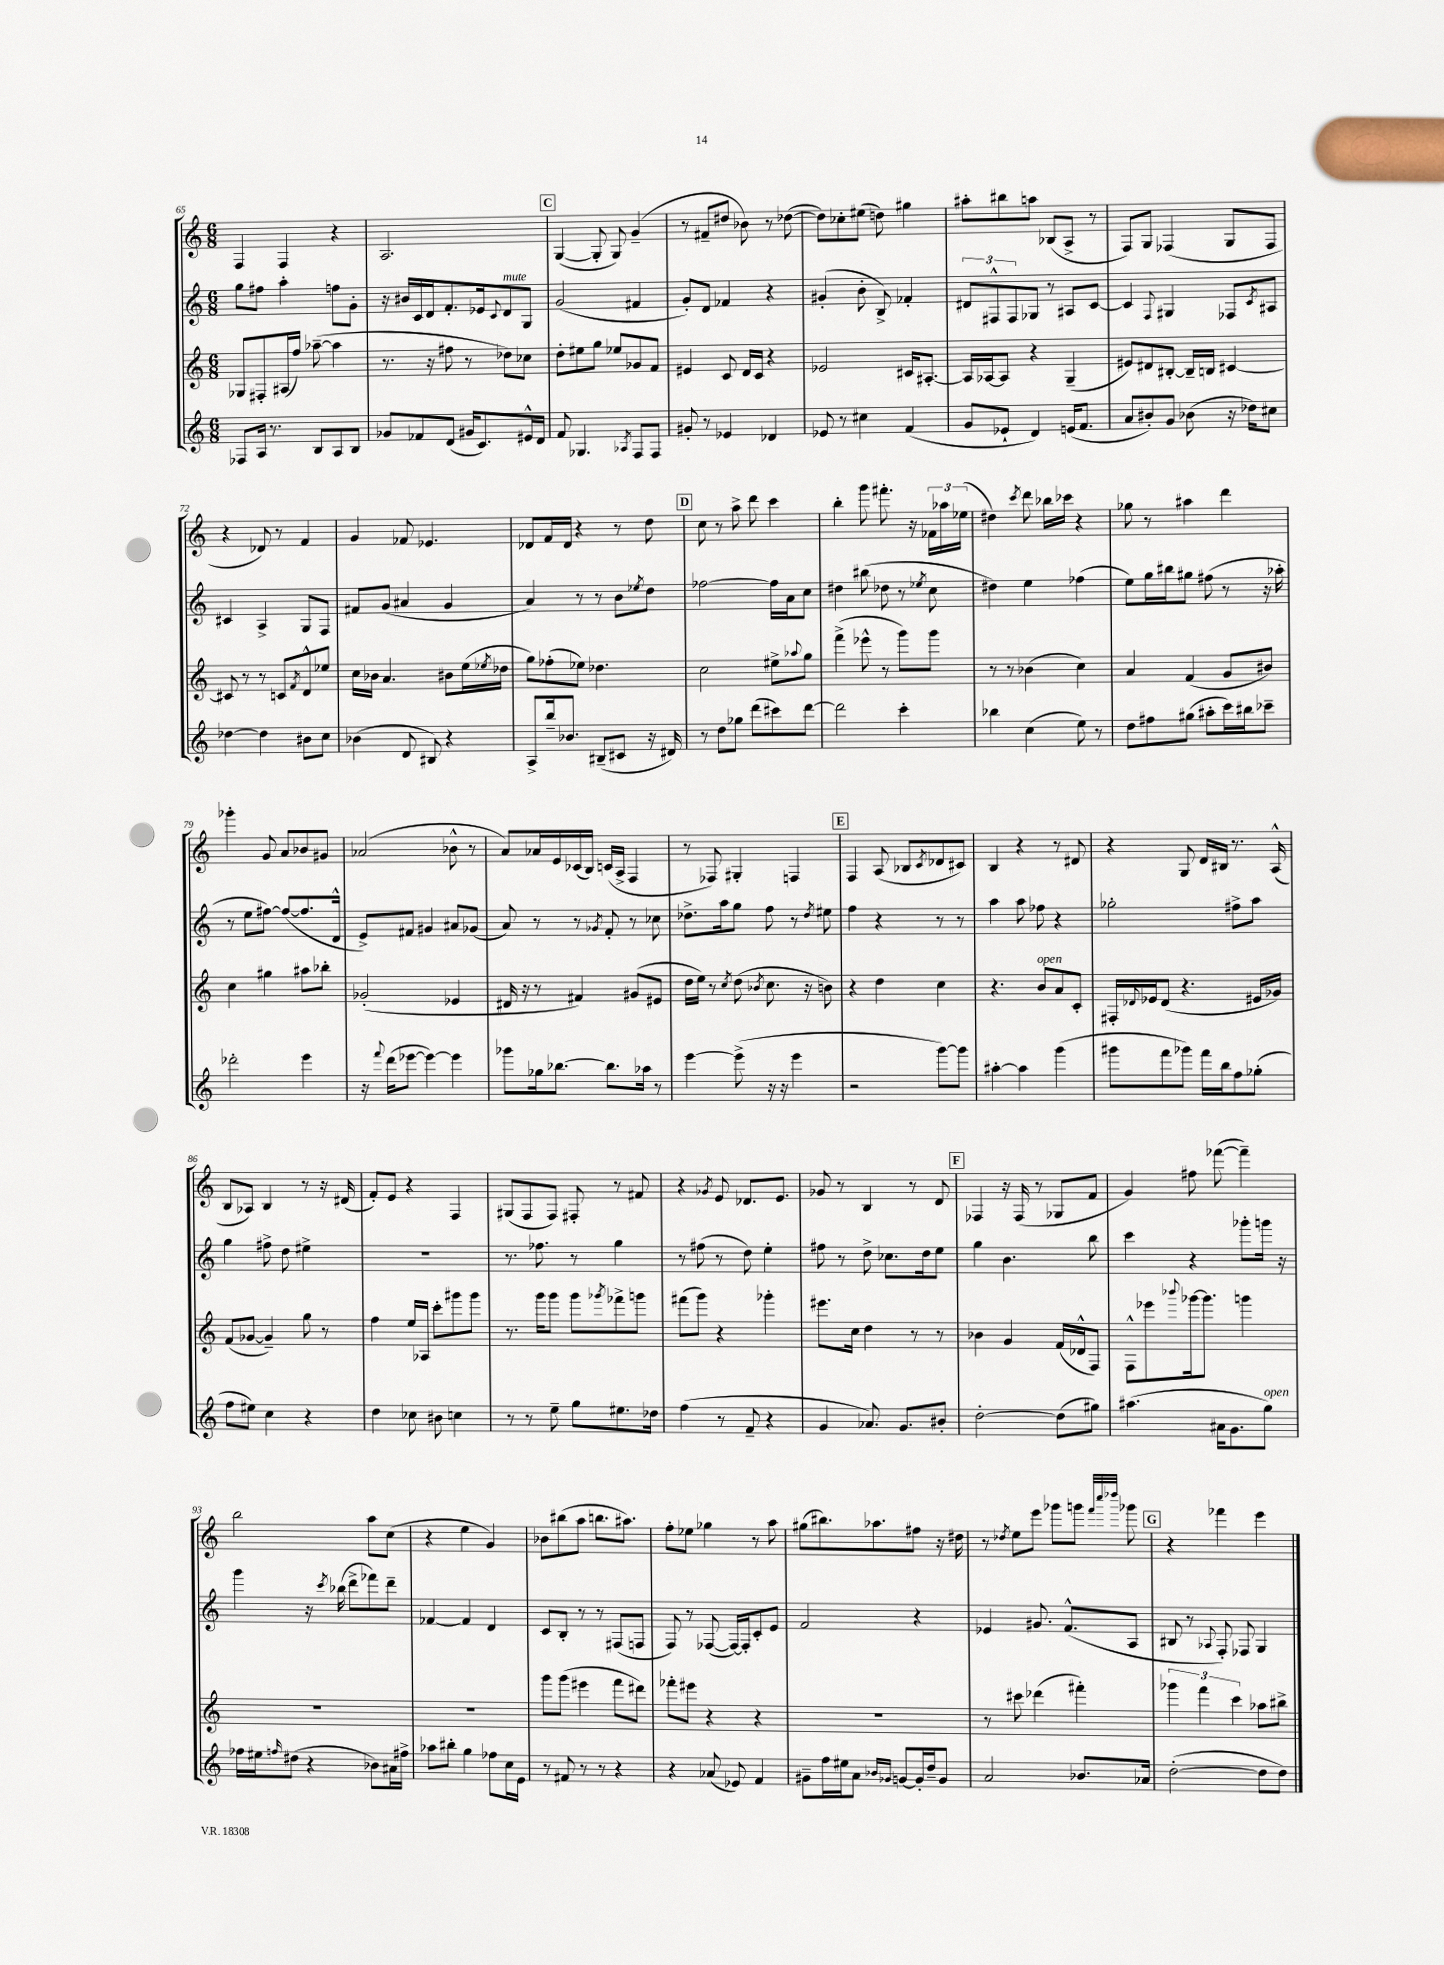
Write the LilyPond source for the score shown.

<<
\new StaffGroup <<
\new Staff = "s0" {
    \clef treble \key c \major \numericTimeSignature \time 6/8
    f4 f4 r4 |
    a2. |
    \mark \markup { \box "C" } g4~( g8-. g8) g'4--( |
    r8 fis'8-- dis''8 bes'8) r8 des''8~( |
    des''8) ces''8-. eis''8( d''8) gis''4 |
    ais''8-. bis''8 a''8 bes8( a8-> r8 |
    f8) g8 fes4( g8 fes8 |
    r4 des'8) r8 f'4 |
    g'4 fes'8 ees'4. |
    des'8 f'16 des'16 r4 r8 d''8 |
    \mark \markup { \box "D" } c''8 r8 a''8-> d'''8 c'''4 |
    b''4-. g'''8 fis'''8.-. r16 \tuplet 3/2 { fes'16 aes''16 ees''16( } |
    dis''4) \acciaccatura { c'''8 } d'''8 bes''16 ces'''16 r4 |
    ges''8 r8 ais''4 d'''4 |
    ges'''4-. g'8 a'8 bes'8 gis'8 |
    aes'2( bes'8-^ r8 |
    a'8) aes'16 e'16 ces'16( b16) c'16( a16-> f4 |
    r8 fes8) gis4-. f4 |
    \mark \markup { \box "E" } f4 a8( bes8 \acciaccatura { c'8 } des'8 cis'8) |
    b4 r4 r8 dis'8 |
    r4 g8 d'16 bis16 r8. a16-^( |
    b8 aes8) b4 r8 r16 dis'16( |
    f'8-.) e'8 r4 f4 |
    gis8( f8 f8) fis8-. r8 fis'8 |
    r4 \acciaccatura { ges'8 } e'8 des'8. e'8. |
    ges'8 r8 b4 r8 d'8 |
    \mark \markup { \box "F" } fes4 r16 fes16( r8 ges8 f'8 |
    g'4) fis''8 fes'''8~( fes'''4--) |
    b''2 a''8 c''8( |
    r4 e''4 g'4) |
    bes'8 bis''8( a''8 b''8. ais''8.) |
    f''8-. ees''8 ges''4 r8 a''8 |
    gis''8( bis''8.) aes''8. fis''8 r16 dis''16 |
    r8 \acciaccatura { des''8 } e''8 e'''8 ges'''8 g'''8 \grace { f'''32 c''''32 des''''32 } ges'''8 |
    \mark \markup { \box "G" } r4 fes'''4 e'''4 \bar "|." |
}
\new Staff = "s1" {
    \clef treble \key c \major \numericTimeSignature \time 6/8
    g''8 fis''8 a''4-. f''8 g'8-. |
    r16 bis'16 c'16 d'16 f'8.-. ees'16 \appoggiatura { c'8 } d'8^\markup { \italic "mute" } g8 |
    \mark \markup { \box "C" } g'2( fis'4 |
    g'8-.) d'8 fes'4 r4 |
    gis'4-.( b'8-. b8->) fes'4-. |
    \tuplet 3/2 { dis'8 fis8-^ fis8 } ges8 r8 ais8 c'8~ |
    c'4 \appoggiatura { f8 } gis4 fes8 \acciaccatura { c'8 } ais8 |
    cis'4 a4-> g8 f8 |
    fis'8 g'8( ais'4 g'4 |
    a'4) r8 r8 b'8 \acciaccatura { ees''8 } d''8 |
    \mark \markup { \box "D" } fes''2~ fes''16 a'16 c''8 |
    dis''4 bis''8( des''8 r8 \acciaccatura { ees''8 } c''8 |
    dis''4) e''4 fes''4( |
    e''8) g''16 bis''16 gis''8 fis''8( r8 r16 aes''16-. |
    r8 e''8 fis''8~) fis''8~( fis''8. d'16-^ |
    e'8->) fis'8 gis'4 ais'8 ges'8( |
    a'8) r8 r8 \acciaccatura { ges'8 } f'8-. r8 ces''8 |
    des''8.-> a''16 g''8 f''8 r8 \acciaccatura { des''8 } eis''8 |
    \mark \markup { \box "E" } f''4 r4 r8 r8 |
    a''4 a''8 fes''8 r4 |
    ges''2-. fis''8-> a''8 |
    g''4 fis''8-> d''8 eis''4-> |
    r2. |
    r8. fes''8. r8 g''4 |
    r8 fis''8( r8 d''8) e''4-. |
    fis''8 r8 d''8-> ces''8. d''16 e''8 |
    \mark \markup { \box "F" } g''4 b'4. b''8 |
    c'''4 r4 ges'''8-. g'''16 r16 |
    g'''4 r16 \acciaccatura { c'''8 } bes''16( d'''8-> fes'''8) d'''8-- |
    fes'4~ fes'4 d'4 |
    c'8 b8-. r8 r8 fis8( f8 |
    f8) r8 fes8~( fes16~) fes16-. c'8-. e'8 |
    f'2 r4 |
    ees'4 gis'8. f'8.-^( a8 |
    \mark \markup { \box "G" } bis8 r8 \appoggiatura { aes8 } f8-.) fes8 g4 \bar "|." |
}
\new Staff = "s2" {
    \clef treble \key c \major \numericTimeSignature \time 6/8
    ges8 fis8-. ais16( f''16) aes''8~--( aes''4 |
    r8. r16 fis''8 r8 des''8) ces''8 |
    \mark \markup { \box "C" } d''8-. eis''8 g''8 ees''8 ges'8 f'8 |
    eis'4 c'8 d'16 c'16 r4 |
    ees'2 cis'16 ais8.~-. |
    ais16 aes16~ aes8 r4 g4--( |
    eis'8) dis'8 bis8~-. bis16-- b16 cis'4~ |
    cis'8 r8 r8 c'8 \acciaccatura { f'8 } d'8-^ ees''8 |
    c''16 bes'16 a'4. bis'8 e''16( \acciaccatura { ees''8 } des''16 |
    g''8) fes''8-.( ees''8) des''4. |
    \mark \markup { \box "D" } c''2 eis''8-> \appoggiatura { aes''8 } g''8 |
    f'''4->( ees'''8-^ r8 g'''8) g'''8 |
    r8 r8 bes'4( c''4) |
    a'4 f'4( g'8 bis'8) |
    c''4 gis''4 ais''8 bes''8-. |
    ges'2-.( ees'4 |
    dis'16 r16 r8 fis'4) gis'8( eis'8 |
    d''16 e''16) r8 \acciaccatura { c''8 } d''8( \acciaccatura { bes'8 } c''8. r16 b'8) |
    \mark \markup { \box "E" } r4 d''4 c''4 |
    r4. b'8^\markup { \italic "open" } a'8 c'8-. |
    fis16-. \appoggiatura { des'8 } ees'16 des'8( r4. eis'16 ges'16) |
    f'8( ges'8~ ges'4--) g''8 r8 |
    f''4 e''16 aes16 c'''8-. gis'''8 gis'''8 |
    r8. g'''16 g'''8 g'''8 \acciaccatura { ges'''8 } fes'''8-> g'''8 |
    fis'''8( g'''8) r4 ges'''4-. |
    eis'''8. c''16 d''4 r8 r8 |
    \mark \markup { \box "F" } bes'4 g'4 f'16( des'16-^ f8) |
    f8-^ ees'''8 \appoggiatura { bes'''8 } ges'''16~ ges'''8. g'''4 |
    R2. |
    R2. |
    g'''8 g'''8( eis'''4 f'''8 dis'''8) |
    fes'''8-. eis'''8 r4 r4 |
    R2. |
    r8 cis'''8 des'''4( fis'''4-.) |
    \mark \markup { \box "G" } \tuplet 3/2 { ges'''4 f'''4 c'''4 } aes''8 bis''8-> \bar "|." |
}
\new Staff = "s3" {
    \clef treble \key c \major \numericTimeSignature \time 6/8
    fes8 a16 r8. b8 a8 b8 |
    ges'8 fes'8 d'8( gis'16 c'8.) eis'16-^ d'16 |
    \mark \markup { \box "C" } f'8 ges4. \acciaccatura { aes8 } f8 f8 |
    gis'8-. r8 ees'4 des'4 |
    ees'8 r8 cis''4 f'4( |
    g'8 ees'8-! d'4) e'16( f'8. |
    a'8 bis'8-.) g'8 bes'8( r16 des''16) cis''8 |
    des''4~ des''4 bis'8 c''8 |
    bes'4( d'8 bis8) r4 |
    a8-> b''16-- bes'8. bis8--( cis'8 r16 dis'16) |
    \mark \markup { \box "D" } r8 d''8 ges''8 d'''8( cis'''8) d'''8~ |
    d'''2 c'''4-. |
    bes''4 c''4( e''8) r8 |
    d''8 fis''8 gis''8( ais''8-. c'''16) bis''16 ces'''8-- |
    des'''2-. e'''4 |
    r16 \appoggiatura { f'''8 } d'''16( ees'''8~ ees'''4~) ees'''4 |
    ges'''8 ges''16 bes''8.~ bes''8. aes''16 r8 |
    e'''4~ e'''8->( r16 r16 e'''4 |
    \mark \markup { \box "E" } r2 g'''8~) g'''8 |
    ais''4~-. ais''4 g'''4( |
    gis'''8 f'''8 ges'''8) f'''16 b''16 f''8 ges''8-.( |
    f''8 eis''8) c''4 r4 |
    d''4 ces''8 bis'8 c''4 |
    r8 r8 e''8-- g''8 eis''8. des''16 |
    f''4( r8 f'8-- r4 |
    g'4 aes'8.) g'8. bis'8-. |
    \mark \markup { \box "F" } d''2~-. d''8( gis''8) |
    ais''4.( ais'16 g'8. g''8^\markup { \italic "open" }) |
    fes''16 eis''16 \grace { f''16 } dis''8( r4 bes'8) ais'16 fis''16-> |
    aes''8 bis''8-. g''4 fes''8 c''16 e'16 |
    r8 fis'8 r8 r8 r4 |
    r4 aes'8( ees'8) f'4 |
    gis'8-- f''16 eis''16 a'8 \grace { bes'16 ges'16 } g'8~ g'16-. d''16-- g'8 |
    a'2 bes'8. aes'16 |
    \mark \markup { \box "G" } d''2~-.( d''8 d''8) \bar "|." |
}
>>
>>
\layout { \context { \Score currentBarNumber = #65 } }
